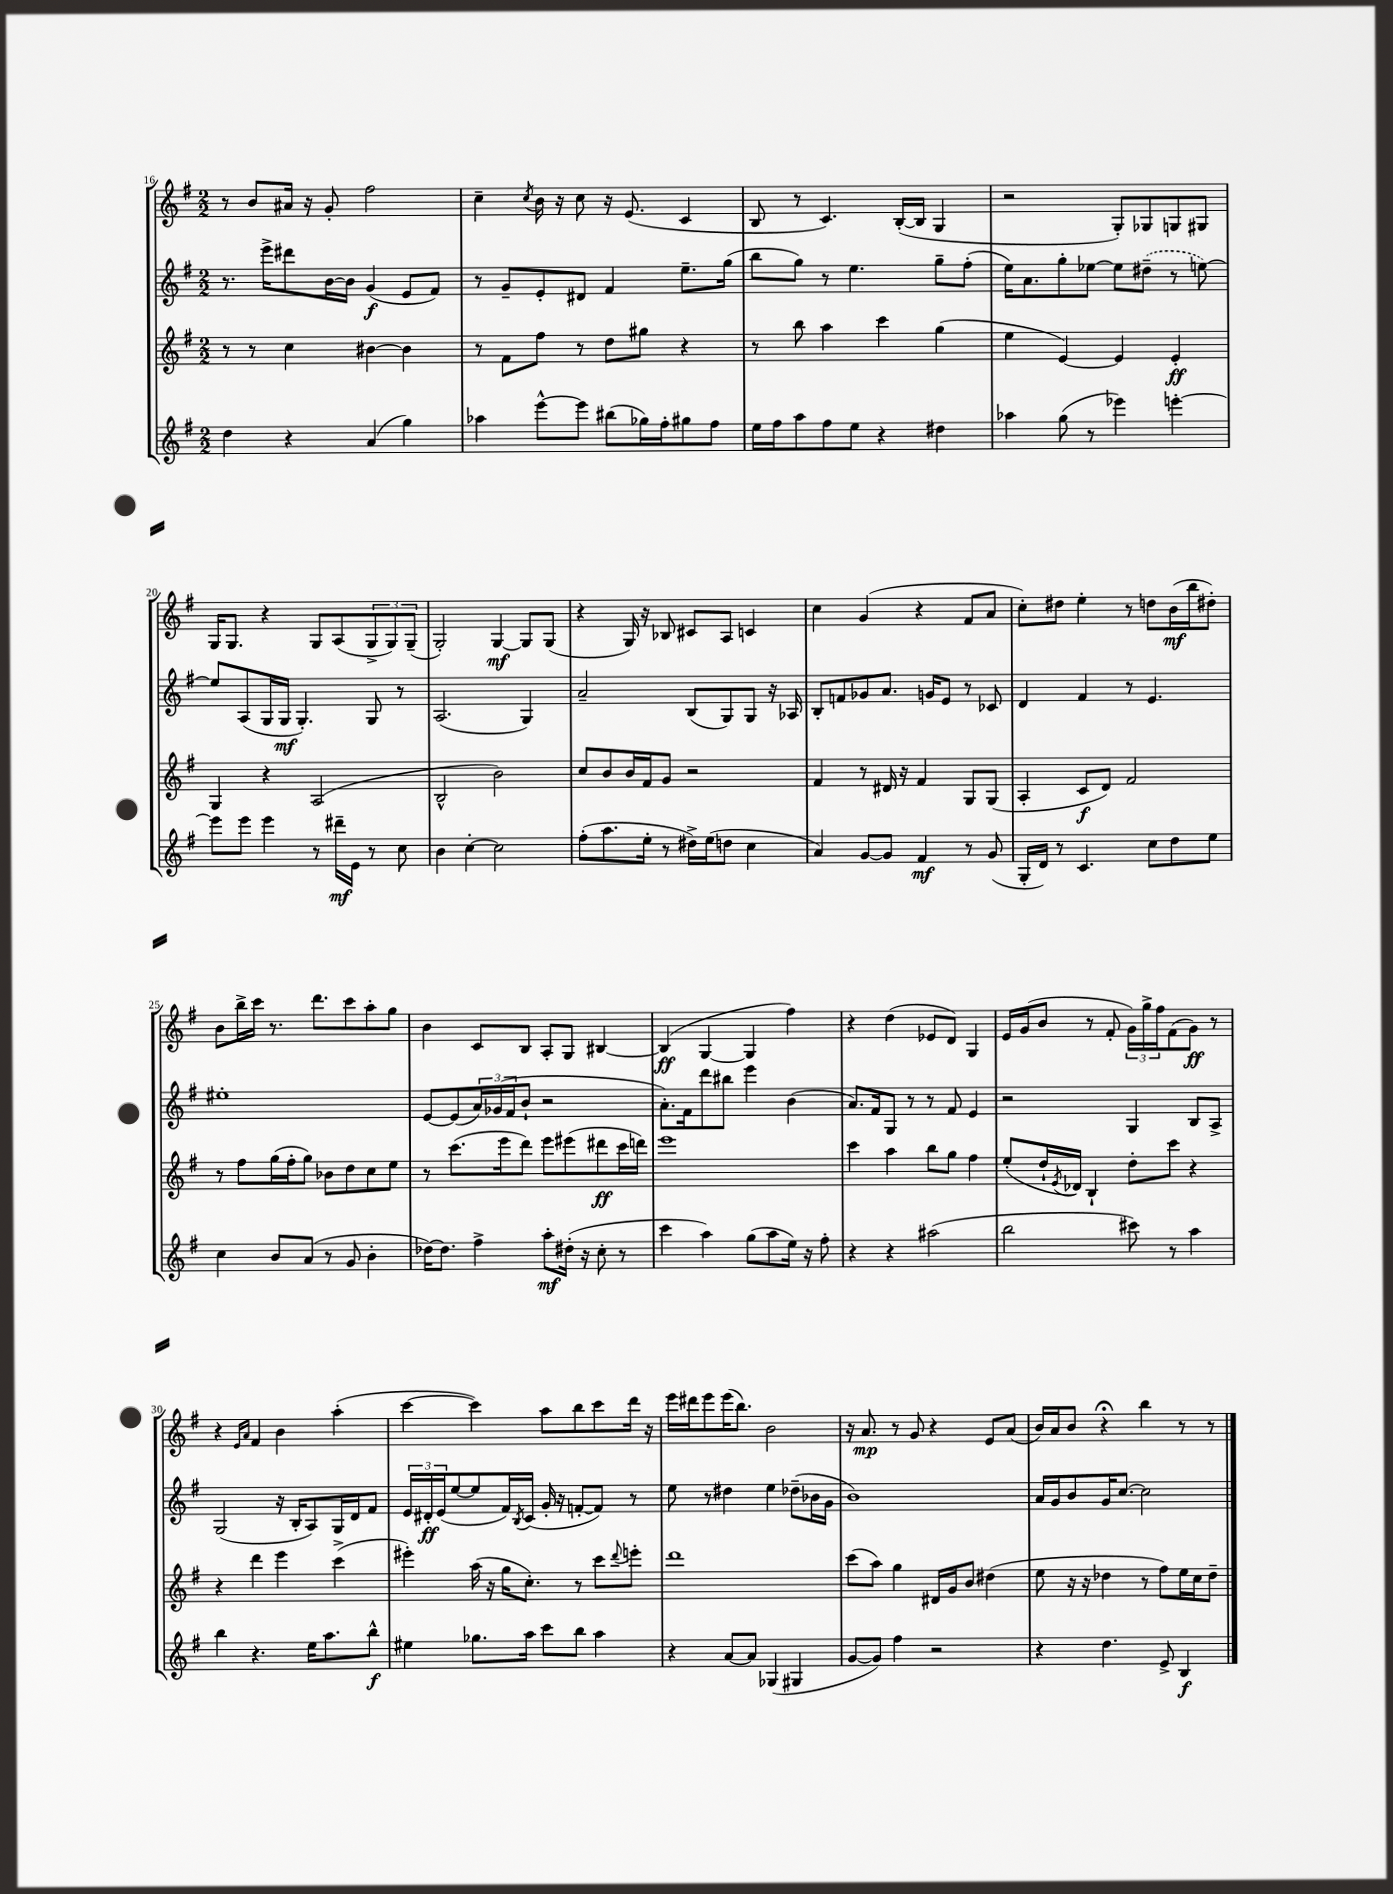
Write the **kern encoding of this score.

**kern	**dynam	**kern	**dynam	**kern	**dynam	**kern	**dynam
*part4	*part4	*part3	*part3	*part2	*part2	*part1	*part1
*staff4	*staff4	*staff3	*staff3	*staff2	*staff2	*staff1	*staff1
*clefG2	*	*clefG2	*	*clefG2	*	*clefG2	*
*k[f#]	*	*k[f#]	*	*k[f#]	*	*k[f#]	*
*M2/2	*	*M2/2	*	*M2/2	*	*M2/2	*
=16	=16	=16	=16	=16	=16	=16	=16
4dd\	.	8r	.	8.r	.	8r	.
.	.	8r	.	.	.	8b/L	.
.	.	.	.	16eee^\KL	.	.	.
4r	.	4cc\	.	8ddd#X\	.	16a#X/Jk	.
.	.	.	.	.	.	16r	.
.	.	.	.	[16b\L	.	8g'/	.
.	.	.	.	16b\JJ]	.	.	.
(4a/	.	[4b#X\	.	(4g/	f	2ff#\	.
4gg\)	.	4b#\]	.	8e/L	.	.	.
.	.	.	.	8f#/J)	.	.	.
=17	=17	=17	=17	=17	=17	=17	=17
4aa-X\	.	8r	.	8r	.	4cc~\	.
.	.	8f#\L	.	8g~/L	.	.	.
.	.	.	.	.	.	8qcc/	.
[8eee^^\L	.	8ff#\J	.	8e'/	.	16b\	.
.	.	.	.	.	.	16r	.
8eee\J]	.	8r	.	8d#X/J	.	8cc\	.
(8bb#X\L	.	8dd\L	.	4f#/	.	16r	.
.	.	.	.	.	.	(8.e/	.
16gg-X\L)	.	8gg#X\J	.	.	.	.	.
16ff#'\J	.	.	.	.	.	.	.
8gg#X\	.	4r	.	8.ee~\L	.	4c/	.
8ff#\J	.	.	.	.	.	.	.
.	.	.	.	(16gg\Jk	.	.	.
=18	=18	=18	=18	=18	=18	=18	=18
16ee\LL	.	8r	.	8bb\L	.	8B/	.
16ff#\J	.	.	.	.	.	.	.
8aa\	.	8bb\	.	8gg\J)	.	8r	.
8ff#\	.	4aa\	.	8r	.	4.c/)	.
8ee\J	.	.	.	4.ee\	.	.	.
4r	.	4ccc\	.	.	.	.	.
.	.	.	.	.	.	([16B'/LL	.
.	.	.	.	.	.	16B/JJ]	.
4dd#X\	.	(4gg\	.	8gg~\L	.	4G/	.
.	.	.	.	(8ff#'\J	.	.	.
=19	=19	=19	=19	=19	=19	=19	=19
4aa-X\	.	4ee\	.	16ee\KL)	.	2r	.
.	.	.	.	8.a\	.	.	.
(8gg\	.	[4e/)	.	8gg'\	.	.	.
8r	.	.	.	[8ee-X\J	.	.	.
4eee-X\)	.	4e/]	.	8ee-\L]	.	8G'/L)	.
.	.	.	.	(8dd#X~\J	.	8G-X/	.
[4eeen'\	.	4e'/	ff	8r	.	8Gn/	.
.	.	.	.	[8een\)	.	8G#X/J	.
!!LO:LB:g=z
=20	=20	=20	=20	=20	=20	=20	=20
8eee\L]	.	4G/	.	8ee/L]	.	16G/KL	.
.	.	.	.	.	.	8.G/J	.
8eee\J	.	.	.	(8A/	.	.	.
4eee\	.	4r	.	16G/L	.	4r	.
.	.	.	.	16G/JJ	mf	.	.
.	.	.	.	4.G'/)	.	.	.
8r	.	(2A/	.	.	.	8G/L	.
16ddd#X~\LL	mf	.	.	.	.	(8A/	.
16e\JJ	.	.	.	.	.	.	.
8r	.	.	.	8G/	.	12G^/	.
.	.	.	.	.	.	12G/)	.
8cc\	.	.	.	8r	.	.	.
.	.	.	.	.	.	(12G~/J	.
=21	=21	=21	=21	=21	=21	=21	=21
4b\	.	2B^^/	.	(2.A/	.	2G'/)	.
[4cc'\	.	.	.	.	.	.	.
2cc\]	.	2b\)	.	.	.	[4G/	mf
.	.	.	.	4G/)	.	8G/L]	.
.	.	.	.	.	.	(8G/J	.
=22	=22	=22	=22	=22	=22	=22	=22
(8ff#'\L	.	8cc/L	.	2a~/	.	4r	.
8.aa\	.	8b/	.	.	.	.	.
.	.	16b/L	.	.	.	16G/)	.
16ee'\Jk	.	16f#/J	.	.	.	16r	.
8r	.	8g/J	.	.	.	8B-X/	.
16dd#X^\LL)	.	2r	.	(8B/L	.	8c#X/L	.
(16ee\J	.	.	.	.	.	.	.
8ddn\J	.	.	.	8G/)	.	8A/J	.
4cc\	.	.	.	8G/J	.	4cn/	.
.	.	.	.	16r	.	.	.
.	.	.	.	16A-X/	.	.	.
=23	=23	=23	=23	=23	=23	=23	=23
4a/)	.	4f#/	.	8B'/L	.	4cc\	.
.	.	.	.	8fn/	.	.	.
[8g/L	.	8r	.	8g-X/	.	(4g/	.
8g/J]	.	16d#X/	.	8.a/J	.	.	.
.	.	16r	.	.	.	.	.
4f#/	mf	4f#/	.	.	.	4r	.
.	.	.	.	16gn/KL	.	.	.
.	.	.	.	8e/J	.	.	.
8r	.	8G/L	.	8r	.	8f#/L	.
(8g/	.	(8G/J	.	8c-X/	.	8a/J	.
=24	=24	=24	=24	=24	=24	=24	=24
16G'/LL	.	4A'/	.	4d/	.	8cc'\L)	.
16d/JJ)	.	.	.	.	.	.	.
8r	.	.	.	.	.	8dd#X\J	.
4.c/	.	8c/L	f	4f#/	.	4ee'\	.
.	.	8d/J)	.	.	.	.	.
.	.	2f#/	.	8r	.	8r	.
8cc\L	.	.	.	4.e/	.	8ddn\L	.
8dd\	.	.	.	.	.	(16b\L	mf
.	.	.	.	.	.	16bb\J	.
8ee\J	.	.	.	.	.	8dd#X'\J)	.
!!LO:LB:g=z
=25	=25	=25	=25	=25	=25	=25	=25
4cc\	.	8r	.	1ee#X'	.	8b\L	.
.	.	8ff#\L	.	.	.	16bb^\L	.
.	.	.	.	.	.	16ccc\JJ	.
8b/L	.	(16gg\L	.	.	.	8.r	.
.	.	16ff#'\J	.	.	.	.	.
(8a/J	.	8gg\J)	.	.	.	.	.
.	.	.	.	.	.	8.ddd\L	.
8r	.	8b-X\L	.	.	.	.	.
8g/	.	8dd\	.	.	.	8ccc\	.
4b'\	.	8cc\	.	.	.	8aa'\	.
.	.	8ee\J	.	.	.	8gg\J	.
=26	=26	=26	=26	=26	=26	=26	=26
[16dd-X\KL)	.	8r	.	[8e/L	.	4b\	.
8.dd-\J]	.	.	.	.	.	.	.
.	.	(8.ccc\L	.	(8e/]	.	.	.
4ff#^\	.	.	.	24a/L)	.	8c/L	.
.	.	.	.	(24g-X/	.	.	.
.	.	16eee\k	.	.	.	.	.
.	.	.	.	24f#/J	.	.	.
.	.	8ddd\J)	.	8b`/J	.	8B/J	.
8aa'\L	mf	8eee\L	.	2r	.	8A'/L	.
(16dd#X'\Jk	.	(8eee#X\	.	.	.	8G/J	.
16r	.	.	.	.	.	.	.
8cc'\	.	8ddd#X\	ff	.	.	[4B#X/	.
8r	.	16ccc\L	.	.	.	.	.
.	.	16dddn\JJ)	.	.	.	.	.
=27	=27	=27	=27	=27	=27	=27	=27
4ccc\	.	1eee	.	8.a'\L)	.	(4B#/]	ff
.	.	.	.	16f#\k	.	.	.
4aa\)	.	.	.	8ddd\	.	[4G/	.
.	.	.	.	8bb#X\J	.	.	.
(8gg\L	.	.	.	4eee\	.	4G/]	.
8aa\	.	.	.	.	.	.	.
16ee\Jk)	.	.	.	(4b\	.	4ff#\)	.
16r	.	.	.	.	.	.	.
8ff#'\	.	.	.	.	.	.	.
=28	=28	=28	=28	=28	=28	=28	=28
4r	.	4ccc\	.	8.a/L)	.	4r	.
.	.	.	.	16f#/k	.	.	.
4r	.	4aa\	.	8G/J	.	(4dd\	.
.	.	.	.	8r	.	.	.
(2aa#X\	.	8bb\L	.	8r	.	8e-X/L	.
.	.	8gg\J	.	8f#/	.	8d/J)	.
.	.	4ff#\	.	4e/	.	4G/	.
=29	=29	=29	=29	=29	=29	=29	=29
2bb\	.	(8ee'/L	.	2r	.	16e/LL	.
.	.	.	.	.	.	(16g/J	.
.	.	16dd`/L	.	.	.	8b/J	.
.	.	8qe/	.	.	.	.	.
.	.	16d-X/JJ)	.	.	.	.	.
.	.	4B`/	.	.	.	8r	.
.	.	.	.	.	.	8f#'/	.
8ccc#X\)	.	8dd'\L	.	4G/	.	24g\LL)	.
.	.	.	.	.	.	24gg^\	.
.	.	.	.	.	.	24ff#\J	.
8r	.	8ccc\J	.	.	.	(8f#\	.
4aa\	.	4r	.	8B/L	.	8g\J)	ff
.	.	.	.	8A^/J	.	8r	.
!!LO:LB:g=z
=30	=30	=30	=30	=30	=30	=30	=30
4bb\	.	4r	.	(2G/	.	4r	.
.	.	.	.	.	.	16qqe/LL	.
.	.	.	.	.	.	16qqa/JJ	.
4.r	.	4ddd\	.	.	.	4f#/	.
.	.	4eee\	.	16r	.	4b\	.
.	.	.	.	16B'/KL	.	.	.
16ee\KL	.	.	.	8A/)	.	.	.
8.aa\	.	.	.	.	.	.	.
.	.	(4ccc^\	.	16G/L	.	(4aa'\	.
.	.	.	.	16d/J	.	.	.
8bb^^\J	f	.	.	8f#/J	.	.	.
=31	=31	=31	=31	=31	=31	=31	=31
4ee#X\	.	4eee#X'\)	.	24e/LL	.	[4ccc\	.
.	.	.	.	24d#X'/	ff	.	.
.	.	.	.	(24e/J	.	.	.
.	.	.	.	[8ee/	.	.	.
8.gg-X\L	.	(16aa\	.	8ee/]	.	4ccc\])	.
.	.	16r	.	.	.	.	.
.	.	16gg\KL	.	16f#/L)	.	.	.
.	.	.	.	8qB/	.	.	.
16aa\Jk	.	8.cc'\J)	.	(16c/JJ	.	.	.
8ccc\L	.	.	.	16g'/	.	8aa\L	.
.	.	.	.	16r	.	.	.
8bb\J	.	8r	.	[8fn'/L	.	8bb\	.
4aa\	.	8ccc\L	.	8f/J])	.	8ccc\	.
.	.	8qqddd/	.	.	.	.	.
.	.	8eeen'\J	.	8r	.	16ddd\Jk	.
.	.	.	.	.	.	16r	.
=32	=32	=32	=32	=32	=32	=32	=32
4r	.	1ddd	.	8ee\	.	16eee\LL	.
.	.	.	.	.	.	16ddd#X\J	.
.	.	.	.	8r	.	8eee\	.
[8a/L	.	.	.	4dd#X\	.	(16eee\K	.
.	.	.	.	.	.	8.bb\J)	.
8a/J]	.	.	.	.	.	.	.
(4G-X/	.	.	.	4ee\	.	2b\	.
4G#X/	.	.	.	(8dd-X~\L	.	.	.
.	.	.	.	16b-X\L	.	.	.
.	.	.	.	16g\JJ	.	.	.
=33	=33	=33	=33	=33	=33	=33	=33
[8g/L	.	(8ccc\L	.	1b)	.	16r	.
.	.	.	.	.	.	8.a/	mp
8g/J])	.	8aa\J)	.	.	.	.	.
4ff#\	.	4gg\	.	.	.	8r	.
.	.	.	.	.	.	8g/	.
2r	.	16d#X/LL	.	.	.	4r	.
.	.	16g/J	.	.	.	.	.
.	.	8b/J	.	.	.	.	.
.	.	(4dd#X\	.	.	.	8e/L	.
.	.	.	.	.	.	(8a/J	.
=34	=34	=34	=34	=34	=34	=34	=34
4r	.	8ee\	.	16a/LL	.	16b/LL)	.
.	.	.	.	16g/J	.	16a/J	.
.	.	16r	.	8b/	.	8b/J	.
.	.	16r	.	.	.	.	.
4.dd\	.	4dd-X\	.	16g/K	.	4r;<	.
.	.	.	.	[8.cc/J	.	.	.
.	.	8r	.	2cc\]	.	4bb\	.
8e^/	.	8ff#\L)	.	.	.	.	.
4B/	f	16ee\L	.	.	.	8r	.
.	.	16cc\J	.	.	.	.	.
.	.	8dd-~\J	.	.	.	8r	.
==	==	==	==	==	==	==	==
*-	*-	*-	*-	*-	*-	*-	*-
